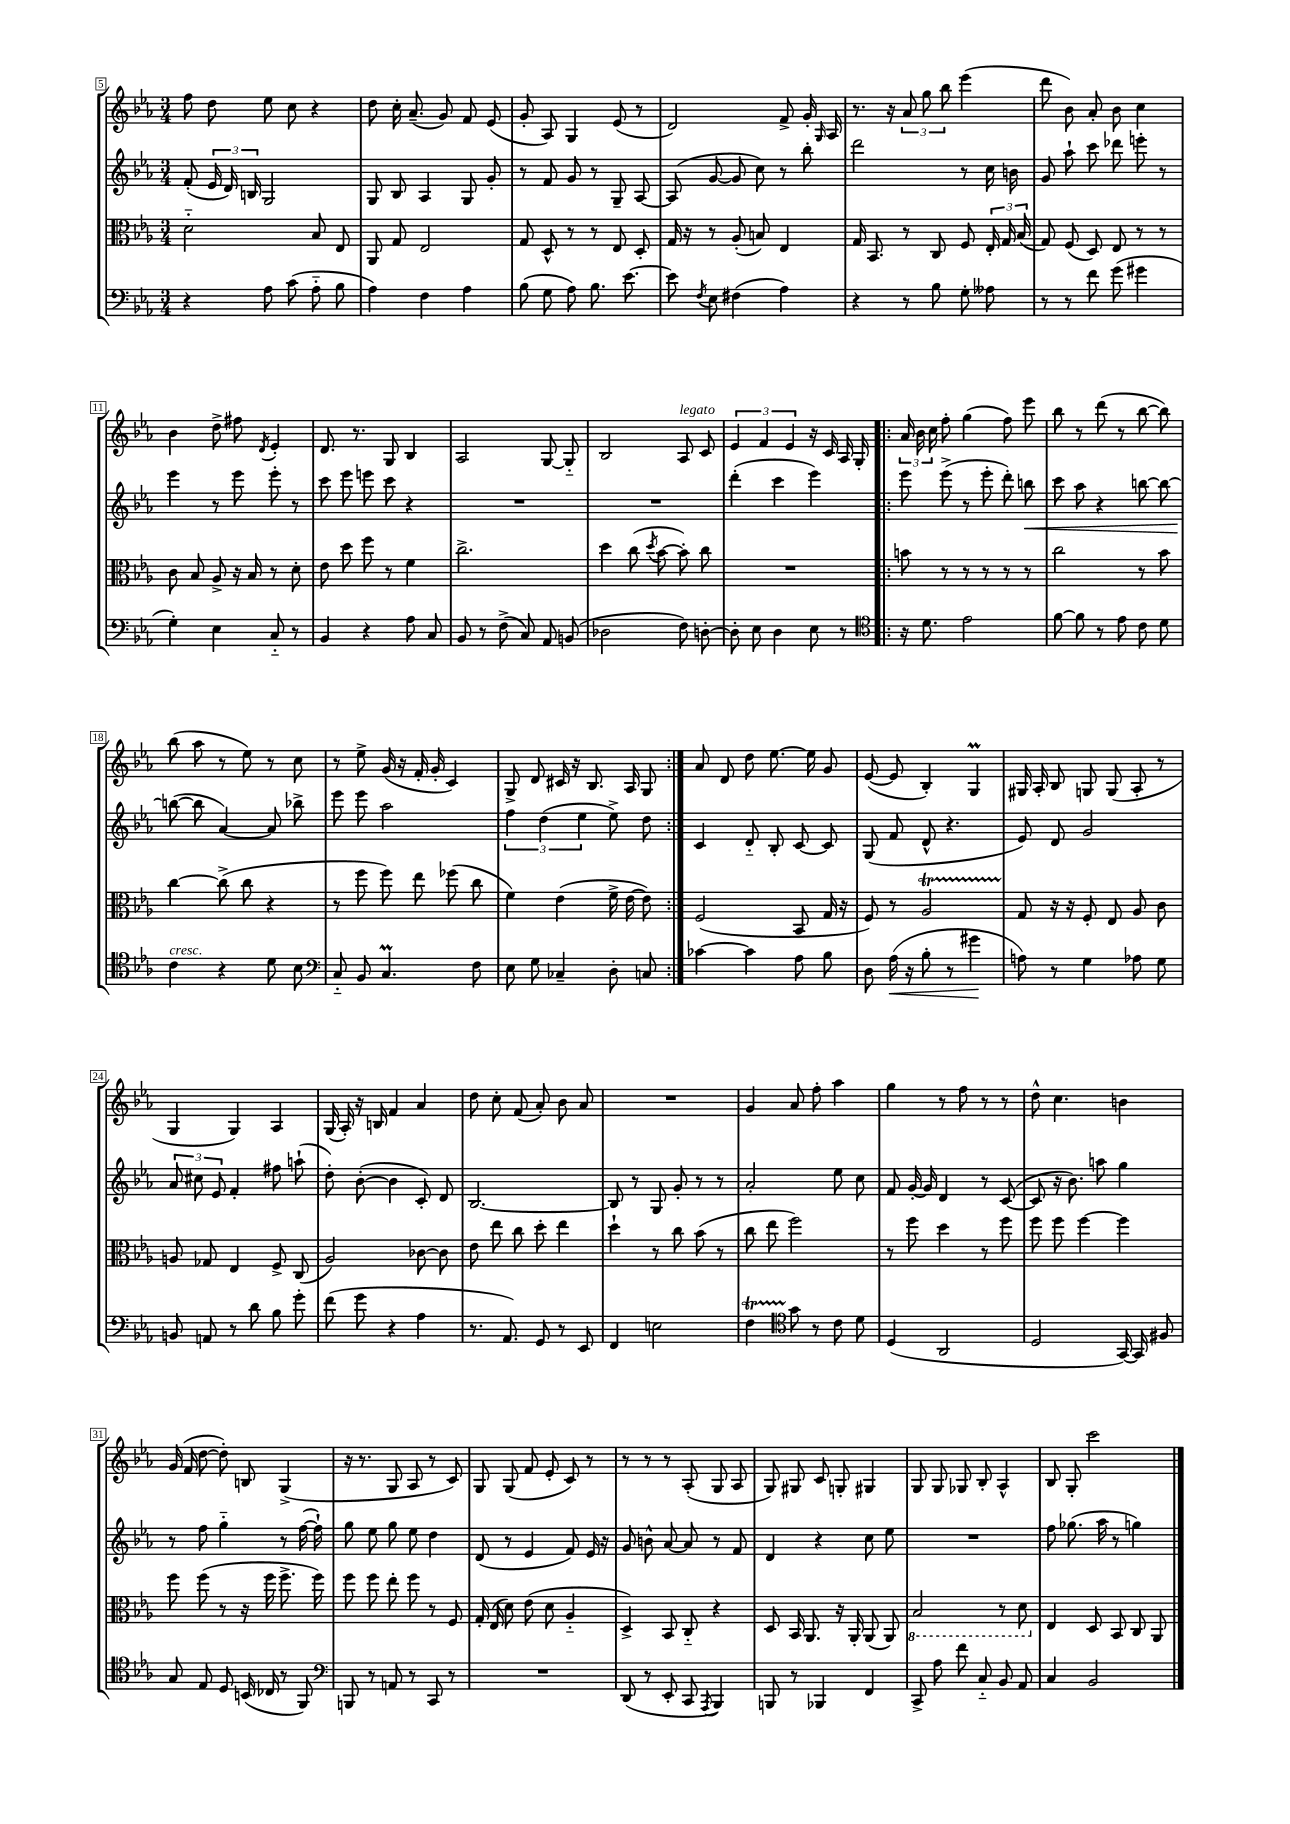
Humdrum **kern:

**kern	**dynam	**kern	**kern	**dynam	**kern
*part4	*part4	*part3	*part2	*part2	*part1
*staff4	*staff4	*staff3	*staff2	*staff2	*staff1
*clefF4	*	*clefC3	*clefG2	*	*clefG2
*k[b-e-a-]	*	*k[b-e-a-]	*k[b-e-a-]	*	*k[b-e-a-]
*M3/4	*	*M3/4	*M3/4	*	*M3/4
=5	=5	=5	=5	=5	=5
4r	.	2d\	(8f'/	.	8ff\
.	.	.	24e-/	.	8dd\
.	.	.	24d/)	.	.
.	.	.	24Bn/	.	.
8A-\	.	.	2G/	.	8ee-\
(8c\	.	.	.	.	8cc\
8A-\	.	8B-/	.	.	4r
8B-\	.	8E-/	.	.	.
=6	=6	=6	=6	=6	=6
4A-\)	.	8AA-/	8G/	.	8dd\
.	.	8G/	8B-/	.	16cc'\
.	.	.	.	.	(8.a-~/
4F\	.	2E-/	4A-/	.	.
.	.	.	.	.	8g/)
4A-\	.	.	8G/	.	8f/
.	.	.	8g'/	.	(8e-/
=7	=7	=7	=7	=7	=7
(8B-\	.	8G/	8r	.	8g'/
8G\	.	8D^^/	8f/	.	8A-/)
8A-\)	.	8r	8g/	.	4G/
8.B-\	.	8r	8r	.	.
.	.	8E-/	8G~/	.	(8e-/
[8.e-\	.	.	.	.	.
.	.	8D'/	[8A-/	.	8r
=8	=8	=8	=8	=8	=8
8e-\]	.	16G/	(8A-/]	.	2d/)
.	.	16r	.	.	.
8qF/	.	.	.	.	.
8E-\	.	8r	[8g/	.	.
(4F#X\	.	(8A-'/	8g/]	.	.
.	.	8Bn/)	8cc\)	.	.
4A-\)	.	4E-/	8r	.	8f^/
.	.	.	8bb-'\	.	16g'/
.	.	.	.	.	16qqG/
.	.	.	.	.	16A-/
=9	=9	=9	=9	=9	=9
4r	.	16G/	2ddd\	.	8.r
.	.	8.BB-/	.	.	.
.	.	.	.	.	16r
8r	.	8r	.	.	12a-/
.	.	.	.	.	12gg\
8B-\	.	8C/	.	.	.
.	.	.	.	.	12bb-\
8G'\	.	8F/	8r	.	(4eee-\
8A--X\	.	24E-'/	16cc\	.	.
.	.	24G/	.	.	.
.	.	.	16bn\	.	.
.	.	(24B-/	.	.	.
=10	=10	=10	=10	=10	=10
8r	.	8G/)	8g/	.	8ddd\
8r	.	(8F/	8aa-`\	.	8b-\)
8f\	.	8D/)	8ccc\	.	8a-'/
(8g\	.	8E-/	8ddd-X\	.	8b-\
4g#X\	.	8r	8eeen'\	.	4cc\
.	.	8r	8r	.	.
!!LO:LB:g=z
=11	=11	=11	=11	=11	=11
4G'\)	.	8c\	4eee-\	.	4b-\
.	.	8B-/	.	.	.
4E-\	.	8A-^/	8r	.	8dd^\
.	.	16r	8eee-\	.	8ff#X\
.	.	16B-/	.	.	.
.	.	.	.	.	8qd/
8C/	.	8r	8eee-'\	.	4e-'/
8r	.	8d'\	8r	.	.
=12	=12	=12	=12	=12	=12
4BB-/	.	8e-\	8ccc\	.	8.d/
.	.	8dd\	8eee-\	.	.
.	.	.	.	.	8.r
4r	.	8ff\	8eeen\	.	.
.	.	8r	8ccc\	.	8G/
8A-\	.	4f\	4r	.	4B-/
8C/	.	.	.	.	.
=13	=13	=13	=13	=13	=13
8BB-/	.	2.cc^\	2.r	.	2A-/
8r	.	.	.	.	.
(8F^\	.	.	.	.	.
8C/)	.	.	.	.	.
8AA-/	.	.	.	.	[8G/
(8BBn/	.	.	.	.	8G/]
=14	=14	=14	=14	=14	=14
2D-X\	.	4dd\	2.r	.	2B-/
.	.	(8cc\	.	.	.
.	.	8qdd/	.	.	.
.	.	[8b-\	.	.	.
!	!	!	!	!	!LO:TX:a:i:t=legato
8F\)	.	8b-'\])	.	.	8A-/
[8Dn'\	.	8cc\	.	.	8c/
=15	=15	=15	=15	=15	=15
8D'\]	.	2.r	(4ddd'\	.	6e-/
8E-\	.	.	.	.	.
.	.	.	.	.	6f/
4D\	.	.	4ccc\	.	.
.	.	.	.	.	6e-/
8E-\	.	.	4eee-\)	.	16r
.	.	.	.	.	16c/
8r	.	.	.	.	16A-/
.	.	.	.	.	16G'/
=16!|:	=16!|:	=16!|:	=16!|:	=16!|:	=16!|:
*clefC4	*	*	*	*	*
16r	.	8bn\	8eee-\	.	24a-/
.	.	.	.	.	24b-\
8.d\	.	.	.	.	.
.	.	.	.	.	24cc\
.	.	8r	(8eee-^\	.	8ff'\
2e-\	.	8r	8r	.	(4gg\
.	.	8r	8eee-'\	.	.
.	.	8r	8ddd'\)	.	8ff\)
!	!	!	!	!LO:HP:b	!
.	.	8r	8bbn\	<	8eee-\
=17	=17	=17	=17	=17	=17
[8f\	.	2cc\	8ccc\	.	8bb-\
8f\]	.	.	8aa-\	.	8r
8r	.	.	4r	.	(8ddd\
8e-\	.	.	.	.	8r
8c\	.	8r	[8bbn\	.	[8bb-\
8d\	.	8b-\	8bb\_	.	8bb-\])
!!LO:LB:g=z
=18	=18	=18	=18	=18	=18
!LO:TX:a:i:t=cresc.	!	!	!	!	!
4c\	.	[4cc\	(8bbn\_	.	(8bb-\
.	.	.	8bb\]	[	8aa-\
4r	.	(8cc^\]	[4a-/)	.	8r
.	.	8cc\	.	.	8ee-\)
8d\	.	4r	8a-/]	.	8r
8B-\	.	.	8bb-X^\	.	8cc\
=19	=19	=19	=19	=19	=19
*clefF4	*	*	*	*	*
8C/	.	8r	8eee-\	.	8r
8BB-/	.	8ff\	8eee-\	.	8ee-^\
4.CM/	.	8ff\)	2aa-\	.	(16g/
.	.	.	.	.	16r
.	.	8ee-\	.	.	16f'/
.	.	.	.	.	16g'/
.	.	(8ff-X\	.	.	4c/)
8F\	.	8cc\	.	.	.
=20	=20	=20	=20	=20	=20
8E-\	.	4f\)	6ff\	.	8G^/
8G\	.	.	.	.	8d/
.	.	.	(6dd\	.	.
4C-X~/	.	(4e-\	.	.	16c#X/
.	.	.	.	.	16r
.	.	.	6ee-\	.	.
.	.	.	.	.	8.B-/
8D'\	.	16f^\	8ee-^\)	.	.
.	.	[16e-\	.	.	16A-/
8Cn/	.	8e-\])	8dd\	.	8G/
=21:|!	=21:|!	=21:|!	=21:|!	=21:|!	=21:|!
[4c-X\	.	(2F/	4c/	.	8a-/
.	.	.	.	.	8d/
4c-\]	.	.	8d/	.	8dd\
.	.	.	8B-'/	.	[8.ee-\
8A-\	.	8BB-/	[8c/	.	.
.	.	.	.	.	16ee-\]
8B-\	.	16G/	8c/]	.	8g/
.	.	16r	.	.	.
=22	=22	=22	=22	=22	=22
8D\	.	8F/)	(8G/	.	([8e-/
!	!LO:HP:b	!	!	!	!
(16A-\	<	8r	8f/	.	8e-/]
16r	.	.	.	.	.
8B-'\	.	2A-T/	8d^^/	.	4B-'/)
8r	.	.	4.r	.	.
4g#X\	.	.	.	.	4Gm/
.	[	.	.	.	.
=23	=23	=23	=23	=23	=23
8An\)	.	8G/	8e-/)	.	16G#X/
.	.	.	.	.	16A-'/
8r	.	16r	8d/	.	8B-/
.	.	16r	.	.	.
4G\	.	8F'/	2g/	.	8Gn/
.	.	8E-/	.	.	(8G/
8A-X\	.	8A-/	.	.	8A-'/
8G\	.	8c\	.	.	8r
!!LO:LB:g=z
=24	=24	=24	=24	=24	=24
8BBn/	.	8An/	12a-/	.	4G/
.	.	.	12cc#X\	.	.
8AAn/	.	8G-X/	.	.	.
.	.	.	12e-/	.	.
8r	.	4E-/	4f'/	.	4G/)
8d\	.	.	.	.	.
8B-\	.	8F^/	8ff#X\	.	4A-/
8g'\	.	(8C/	(8aan`\	.	.
=25	=25	=25	=25	=25	=25
(8f\	.	2A-/)	8dd'\)	.	(16G/
.	.	.	.	.	16A-'/)
8g\	.	.	([8b-'\	.	16r
.	.	.	.	.	16Bn/
4r	.	.	4b-\]	.	4f/
4A-\	.	[8c-X\	8c'/)	.	4a-/
.	.	8c-\]	8d/	.	.
=26	=26	=26	=26	=26	=26
8.r	.	8e-\	[2.B-/	.	8dd\
.	.	8ee-\	.	.	8cc'\
8.AA-/)	.	.	.	.	.
.	.	8cc\	.	.	(8f/
8GG/	.	8dd'\	.	.	8a-'/)
8r	.	4ee-\	.	.	8b-\
8EE-/	.	.	.	.	8a-/
=27	=27	=27	=27	=27	=27
4FF/	.	4dd`\	8B-/]	.	2.r
.	.	.	8r	.	.
2En\	.	8r	8G/	.	.
.	.	8cc\	8g'/	.	.
.	.	(8b-\	8r	.	.
.	.	8r	8r	.	.
=28	=28	=28	=28	=28	=28
4FT\	.	8cc\	2a-'/	.	4g/
.	.	8ee-\	.	.	.
*clefC4	*	*	*	*	*
8g\	.	2ff\)	.	.	8a-/
8r	.	.	.	.	8ff'\
8c\	.	.	8ee-\	.	4aa-\
8d\	.	.	8cc\	.	.
=29	=29	=29	=29	=29	=29
(4D/	.	8r	8f/	.	4gg\
.	.	8ff\	[16g'/	.	.
.	.	.	16g/]	.	.
2AA-/	.	4dd\	4d/	.	8r
.	.	.	.	.	8ff\
.	.	8r	8r	.	8r
.	.	8ff\	([8c/	.	8r
=30	=30	=30	=30	=30	=30
2D/	.	8ff\	8c/]	.	8dd^^\
.	.	8ff\	16r	.	4.cc\
.	.	.	8.b-\)	.	.
.	.	[4ff\	.	.	.
.	.	.	8aan\	.	.
[16GG/)	.	4ff\]	4gg\	.	4bn\
16GG/]	.	.	.	.	.
8F#X/	.	.	.	.	.
!!LO:LB:g=z
=31	=31	=31	=31	=31	=31
8G/	.	8ff\	8r	.	(16g/
.	.	.	.	.	16f/
8E-/	.	(8ff\	8ff\	.	[8dd\
8D/	.	8r	4gg\	.	8dd'\])
(16BBn/	.	16r	.	.	8Bn/
16C-X/	.	16ff\	.	.	.
8r	.	8.ff^\	8r	.	(4G^/
8FF/)	.	.	([16ff\	.	.
.	.	16ff\)	16ff`\])	.	.
=32	=32	=32	=32	=32	=32
*clefF4	*	*	*	*	*
8BBBn/	.	8ff\	8gg\	.	16r
.	.	.	.	.	8.r
8r	.	8ff\	8ee-\	.	.
8AAn/	.	8ee-'\	8gg\	.	8G/
8r	.	8ff\	8ee-\	.	8A-/
8CC/	.	8r	4dd\	.	8r
8r	.	8F/	.	.	8c/)
=33	=33	=33	=33	=33	=33
2.r	.	16G'/	(8d/	.	8G/
.	.	(16E-/	.	.	.
.	.	8d\)	8r	.	(8G/
.	.	(8e-\	4e-/	.	8f/
.	.	8d\	.	.	8e-'/
.	.	4A-/	8f/)	.	8c/)
.	.	.	16e-/	.	8r
.	.	.	16r	.	.
=34	=34	=34	=34	=34	=34
(8DD/	.	4D^/)	8g/	.	8r
8r	.	.	8bn^^\	.	8r
8EE-'/	.	8BB-/	[8a-/	.	8r
8CC/	.	8C/	8a-/]	.	(8A-'/
8qAAA-/	.	.	.	.	.
4BBB-/)	.	4r	8r	.	8G/
.	.	.	8f/	.	8A-/
=35	=35	=35	=35	=35	=35
8BBBn/	.	8D/	4d/	.	8G/)
8r	.	16BB-/	.	.	8G#X/
.	.	8.AA-/	.	.	.
4BBB-X/	.	.	4r	.	8c/
.	.	16r	.	.	8Gn'/
.	.	16AA-'/	.	.	.
4FF/	.	(8AA-/	8cc\	.	4G#X/
.	.	8AA-/)	8ee-\	.	.
=36	=36	=36	=36	=36	=36
*	*	*8ba	*	*	*
8CC^/	.	2BB-/	2.r	.	8G/
8A-\	.	.	.	.	8G/
8f\	.	.	.	.	8G-X/
8C/	.	.	.	.	8B-'/
8BB-/	.	8r	.	.	4A-^^/
8AA-/	.	8D\	.	.	.
=37	=37	=37	=37	=37	=37
*	*	*X8ba	*	*	*
4C/	.	4E-/	8ff\	.	8B-/
.	.	.	(8.gg-X\	.	8G'/
2BB-/	.	8D/	.	.	2ccc\
.	.	.	16aa-\	.	.
.	.	8BB-/	8r	.	.
.	.	8C/	4ggn\)	.	.
.	.	8AA-/	.	.	.
==	==	==	==	==	==
*-	*-	*-	*-	*-	*-
